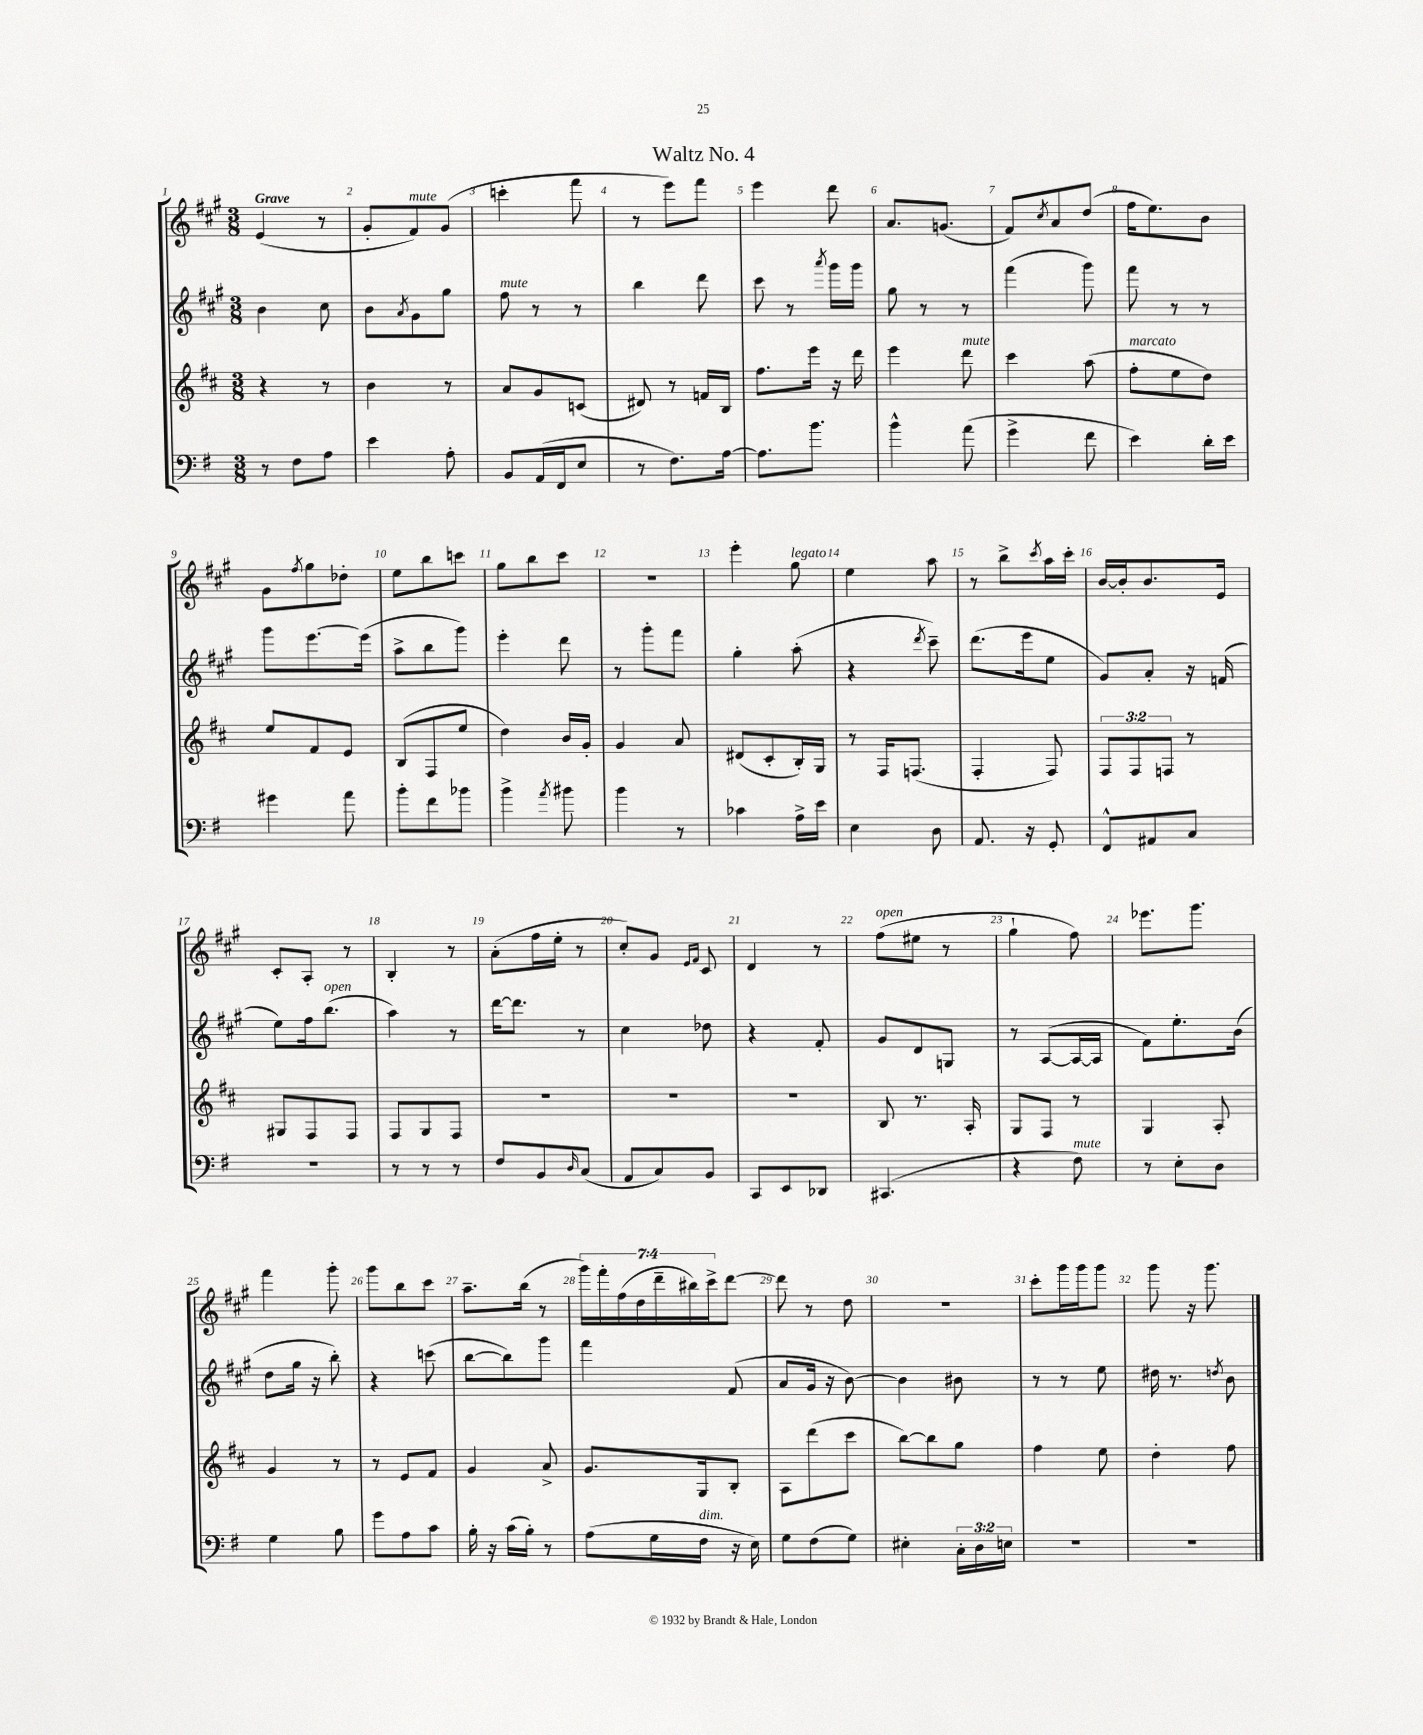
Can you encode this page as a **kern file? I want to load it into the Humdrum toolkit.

**kern	**kern	**kern	**kern
*part4	*part3	*part2	*part1
*staff4	*staff3	*staff2	*staff1
*clefF4	*clefG2	*clefG2	*clefG2
*k[f#]	*k[f#c#]	*k[f#c#g#]	*k[f#c#g#]
*M3/8	*M3/8	*M3/8	*M3/8
=1	=1	=1	=1
!	!	!	!LO:TX:a:B:t=Grave
8r	4r	4b\	(4e/
8F#\L	.	.	.
8A\J	8r	8cc#\	8r
=2	=2	=2	=2
4e\	4b\	8b\L	8g#'/L
.	.	8qa/	.
!	!	!	!LO:TX:a:i:t=mute
.	.	8g#\	8f#/)
8A'\	8r	8gg#\J	(8g#/J
=3	=3	=3	=3
!	!	!LO:TX:a:i:t=mute	!
8BB/L	8a/L	8ff#\	4cccn'\
(16AA/L	8g/	8r	.
16FF#/J	.	.	.
8E/J	(8cn/J	8r	8fff#\
=4	=4	=4	=4
8r	8d#X/)	4bb\	8r
8.F#\L)	8r	.	8eee\L)
.	16fn/LL	8ddd\	8fff#\J
[16A\Jk	16B/JJ	.	.
=5	=5	=5	=5
8.A\L]	8.ff#\L	8ccc#\	4eee\
.	.	8r	.
8.b\J	16eee\Jk	.	.
.	.	8qaaa/	.
.	16r	16ggg#\LL	8ddd\
.	16ddd\	16ggg#\JJ	.
=6	=6	=6	=6
4b^^\	4eee\	8gg#\	8.a/L
.	.	8r	.
.	.	.	(8.gn/J
!	!LO:TX:a:i:t=mute	!	!
(8a\	8ddd\	8r	.
=7	=7	=7	=7
4g^\	4ccc#\	(4fff#\	8f#/L)
.	.	.	8qcc#/
.	.	.	8a/
8f#\	(8aa\	8ggg#\)	(8dd/J
=8	=8	=8	=8
!	!LO:TX:a:i:t=marcato	!	!
4e\)	8ff#'\L	8fff#\	16ff#\KL
.	.	.	8.ee\)
.	8ee\	8r	.
16d'\LL	8dd\J)	8r	8b\J
16e\JJ	.	.	.
!!LO:LB:g=z
=9	=9	=9	=9
4g#X\	8ee/L	8ggg#\L	8g#\L
.	.	.	8qff#/
.	8f#/	[8.eee\	8gg#\
8a\	8e/J	.	8dd-X'\J
.	.	(16eee\Jk]	.
=10	=10	=10	=10
8b'\L	(8B/L	8aa^\L	8ee\L
8f#\	8F#/	8bb\	8bb\
8b-X\J	8ee/J	8ggg#\J)	8cccn\J
=11	=11	=11	=11
4b^\	4dd\)	4eee'\	8gg#\L
.	.	.	8bb\
8qa/	.	.	.
8b#X\	16b/LL	8ddd\	8ccc#\J
.	16g'/JJ	.	.
=12	=12	=12	=12
4b\	4g/	8r	4.r
.	.	8ggg#'\L	.
8r	8a/	8fff#\J	.
=13	=13	=13	=13
4c-X\	(8d#X/L	4gg#'\	4eee'\
.	8c#'/	.	.
!	!	!	!LO:TX:a:i:t=legato
16A^\LL	16B'/L)	(8aa'\	8gg#\
16e\JJ	16G/JJ	.	.
=14	=14	=14	=14
4E\	8r	4r	4ee\
.	16F#/KL	.	.
.	(8.Fn/J	.	.
.	.	8qddd/	.
8D\	.	8ccc#~\)	8aa\
=15	=15	=15	=15
8.AA/	4F#'/	(8.ddd\L	8r
.	.	.	8bb^\L
16r	.	16eee\k	.
.	.	.	8qccc#/
8GG'/	8F#/)	8ee\J	16aa\L
.	.	.	16ccc#'\JJ
=16	=16	=16	=16
8FF#^^/L	12F#/L	8g#/L)	[16b/LL
.	.	.	16b'/J]
.	12F#/	.	.
8AA#X/	.	8a'/J	8.b/
.	12Fn/J	.	.
8C/J	8r	16r	.
.	.	(16fn/	16e/Jk
!!LO:LB:g=z
=17	=17	=17	=17
4.r	8G#X/L	8ee\L)	8c#'/L
.	8F#/	16ff#\k	8A'/J
!	!	!LO:TX:a:i:t=open	!
.	.	(8.bb\J	.
.	8F#/J	.	8r
=18	=18	=18	=18
8r	8F#/L	4aa\)	4B'/
8r	8G/	.	.
8r	8F#/J	8r	8r
=19	=19	=19	=19
8F#/L	4.r	[16ddd\KL	(8a'\L
.	.	8.ddd\J]	.
8BB/	.	.	16ff#\L
.	.	.	16ee'\JJ
16qqD/	.	.	.
(8C/J	.	8r	8r
=20	=20	=20	=20
8AA/L	4.r	4cc#\	8cc#'/L)
8C/)	.	.	8g#/J
.	.	.	16qqe/LL
.	.	.	16qqf#/JJ
8BB/J	.	8dd-X\	8c#/
=21	=21	=21	=21
8CC/L	4.r	4r	4d/
8EE/	.	.	.
8DD-X/J	.	8f#'/	8r
=22	=22	=22	=22
!	!	!	!LO:TX:a:i:t=open
(4.CC#X/	8B/	8g#/L	(8ff#\L
.	8.r	8d/	8ee#X\J
.	.	8Gn/J	8r
.	16A'/	.	.
=23	=23	=23	=23
4r	8G/L	8r	4gg#`\
.	8F#/J	([8A/L	.
!LO:TX:a:i:t=mute	!	!	!
8F#\)	8r	16A/L_	8ff#\)
.	.	16A/JJ]	.
=24	=24	=24	=24
8r	4G/	8f#\L)	8.eee-X\L
8E'\L	.	8.ee'\	.
.	.	.	8.ggg#\J
8D\J	8A'/	.	.
.	.	(16b\Jk	.
!!LO:LB:g=z
=25	=25	=25	=25
4G\	4g/	8dd\L	4fff#\
.	.	16gg#\Jk	.
.	.	16r	.
8B\	8r	8bb'\)	8ggg#'\
=26	=26	=26	=26
8g\L	8r	4r	8ggg#\L
8A\	8e/L	.	8bb\
8c\J	8f#/J	(8cccn\	8ccc#\J
=27	=27	=27	=27
16B'\	4g/	[8bb\L	8.aa~\L
16r	.	.	.
(16c\LL	.	8bb\])	.
16B'\JJ)	.	.	(16bb\Jk
8r	8a^/	8ggg#\J	8r
=28	=28	=28	=28
(8A\L	8.g/L	4fff#\	28ggg#\LL)
.	.	.	28fff#'\
.	.	.	(28ff#\
.	.	.	28dd\
16G\L	.	.	.
.	.	.	28ddd~\
.	.	.	28bb#X\)
!LO:TX:a:i:t=dim.	!	!	!
16F#\JJ	16G/k	.	.
.	.	.	28ccc#^\J
16r	8B'/J	(8f#/	[8ddd\J
16E\)	.	.	.
=29	=29	=29	=29
8G\L	8A\L	8a/L	8ddd\]
(8F#\	(8ddd\	16g#/Jk	8r
.	.	16r	.
8G\J)	8ccc#\J	[8b\)	8dd\
=30	=30	=30	=30
4E#X'\	[8bb\L)	4b\]	4.r
.	8bb\]	.	.
24C'\LL	8gg\J	8b#X\	.
24D\	.	.	.
24En\JJ	.	.	.
=31	=31	=31	=31
4.r	4ff#\	8r	8ccc#'\L
.	.	8r	16ggg#\L
.	.	.	16ggg#\J
.	8ee\	8ee\	8ggg#\J
=32	=32	=32	=32
4.r	4dd'\	16dd#X\	8ggg#\
.	.	8.r	.
.	.	.	16r
.	.	.	8.ggg#\
.	.	8qddn/	.
.	8ff#\	8b\	.
==	==	==	==
*-	*-	*-	*-
